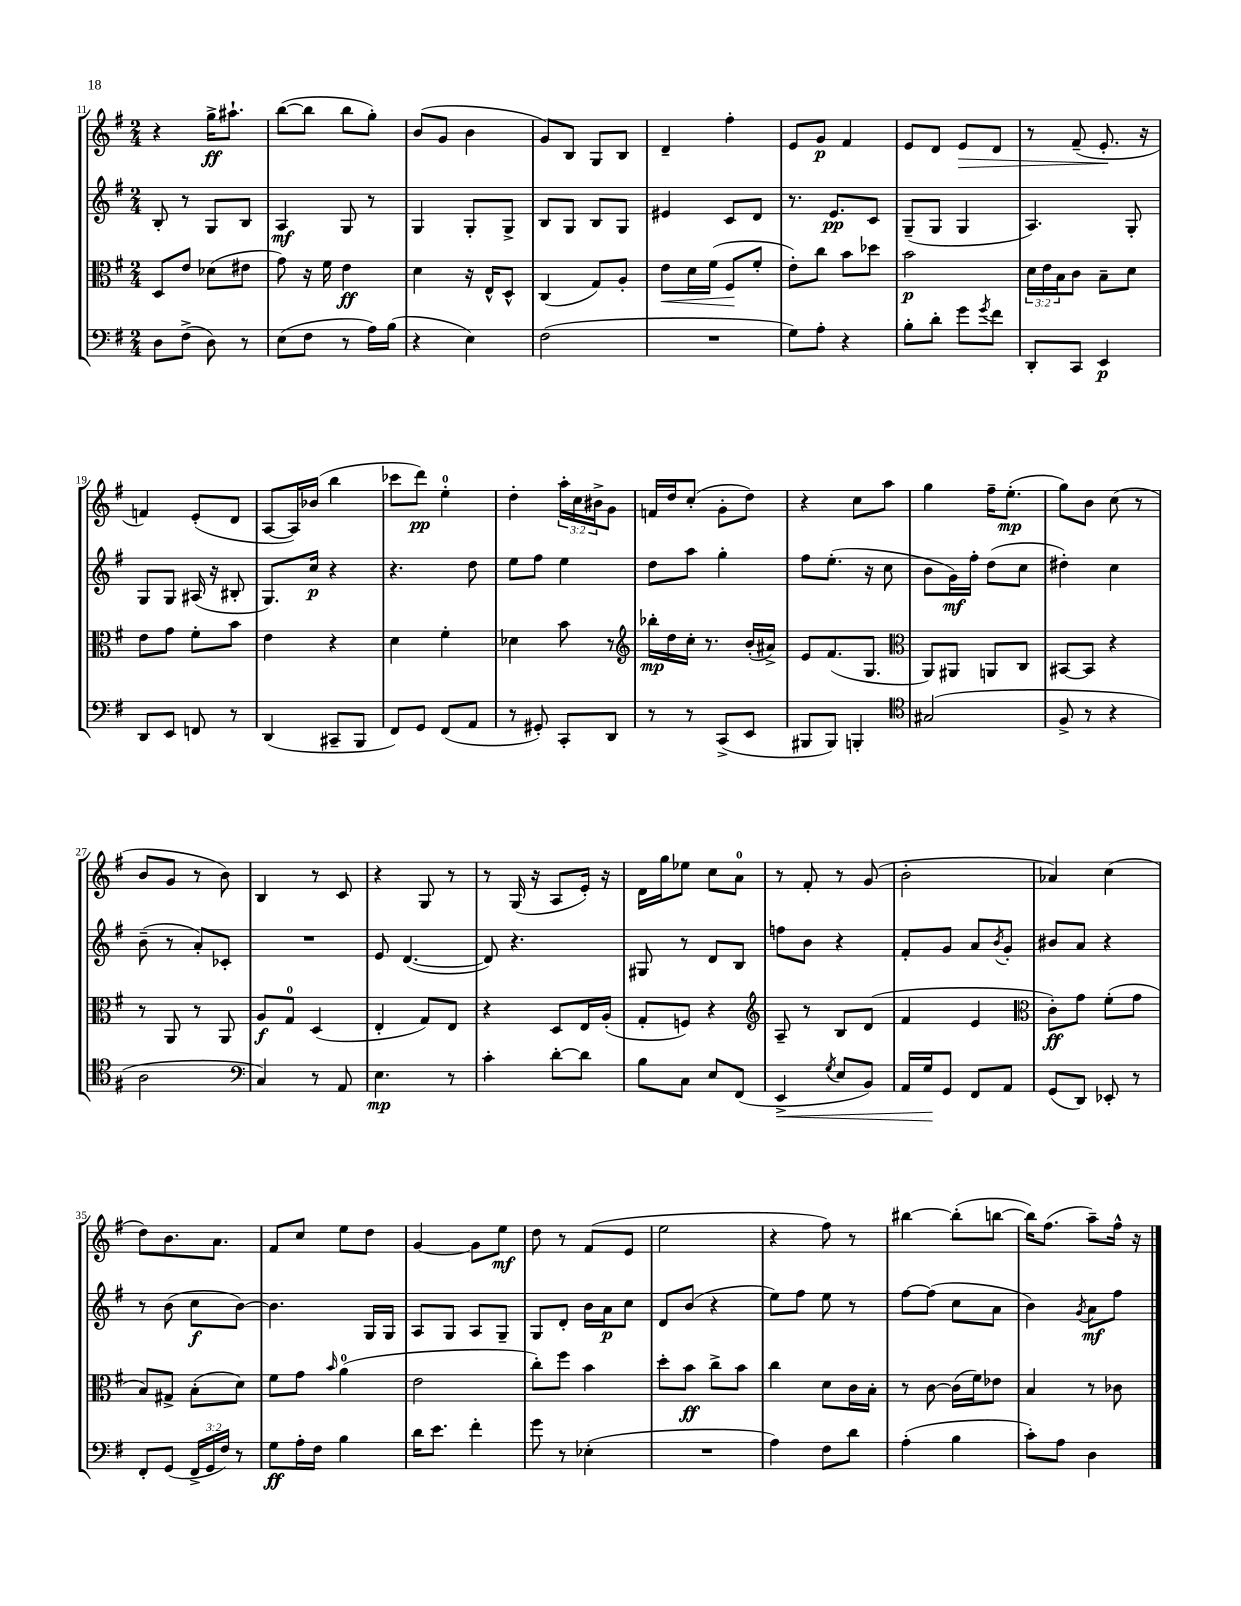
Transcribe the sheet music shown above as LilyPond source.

<<
\new StaffGroup <<
\new Staff = "s0" {
    \clef treble \key g \major \numericTimeSignature \time 2/4 \override Staff.TupletNumber.text = #tuplet-number::calc-fraction-text
    r4 g''16->\ff ais''8.-! |
    b''8~( b''8 b''8 g''8-.) |
    b'8( g'8 b'4 |
    g'8) b8 g8 b8 |
    d'4-- fis''4-. |
    e'8 g'8\p fis'4 |
    e'8 d'8 e'8\> d'8 |
    r8 fis'8--( e'8.-.\! r16 |
    f'4) e'8-.( d'8 |
    a8~ a16) bes'16( b''4 |
    ces'''8 d'''8\pp) e''4-0-. |
    d''4-. \tuplet 3/2 { a''16-. c''16 bis'16-> } g'8 |
    f'16 d''16 c''8-.( g'8-. d''8) |
    r4 c''8 a''8 |
    g''4 fis''16-- e''8.-.\mp( |
    g''8) b'8 c''8( r8 |
    b'8 g'8 r8 b'8) |
    b4 r8 c'8 |
    r4 g8 r8 |
    r8 g16( r16 a8 e'16-.) r16 |
    d'16 g''16 ees''8 c''8 a'8-0 |
    r8 fis'8-. r8 g'8( |
    b'2-. |
    aes'4) c''4( |
    d''8) b'8. a'8. |
    fis'8 c''8 e''8 d''8 |
    g'4~ g'8 e''8\mf |
    d''8 r8 fis'8( e'8 |
    e''2 |
    r4 fis''8) r8 |
    bis''4~ bis''8-.( b''8~ |
    b''16) fis''8.( a''8--) fis''16-^ r16 \bar "|." |
}
\new Staff = "s1" {
    \clef treble \key g \major \numericTimeSignature \time 2/4
    b8-. r8 g8 b8 |
    a4\mf g8 r8 |
    g4 g8-. g8-> |
    b8 g8 b8 g8 |
    eis'4 c'8 d'8 |
    r8. e'8.\pp c'8 |
    g8--( g8 g4 |
    a4.) g8-. |
    g8 g8 ais16( r16 bis8-. |
    g8.) c''16\p r4 |
    r4. d''8 |
    e''8 fis''8 e''4 |
    d''8 a''8 g''4-. |
    fis''8 e''8.-.( r16 c''8 |
    b'8 g'16\mf) fis''16-. d''8( c''8 |
    dis''4-.) c''4 |
    b'8--( r8 a'8-.) ces'8-. |
    R2 |
    e'8 d'4.~( |
    d'8) r4. |
    gis8 r8 d'8 b8 |
    f''8 b'8 r4 |
    fis'8-. g'8 a'8 \acciaccatura { b'8 } g'8-. |
    bis'8 a'8 r4 |
    r8 b'8( c''8\f b'8~) |
    b'4. g16 g16 |
    a8 g8 a8 g8-- |
    g8 d'8-. b'16 a'16\p c''8 |
    d'8 b'8( r4 |
    e''8) fis''8 e''8 r8 |
    fis''8~ fis''8( c''8 a'8 |
    b'4) \acciaccatura { g'8 } a'8\mf fis''8 \bar "|." |
}
\new Staff = "s2" {
    \clef alto \key g \major \numericTimeSignature \time 2/4 \override Staff.TupletNumber.text = #tuplet-number::calc-fraction-text
    d8 e'8 des'8( eis'8 |
    g'8) r16 fis'16 e'4\ff |
    d'4 r16 e16-^ d8-^ |
    c4( g8) a8-. |
    e'8\< d'16 fis'16( fis8\! fis'8-. |
    e'8-.) c''8 b'8 des''8 |
    b'2\p |
    \tuplet 3/2 { d'16 e'16 b16 } c'8 b8-- d'8 |
    e'8 g'8 fis'8-. b'8 |
    e'4 r4 |
    d'4 fis'4-. |
    des'4 b'8 r8 |
    \clef treble bes''16-.\mp d''16 c''16-. r8. b'16-.( ais'16->) |
    e'8 fis'8.( g8. |
    \clef alto a,8) ais,8 a,8 c8 |
    bis,8~ bis,8 r4 |
    r8 a,8 r8 a,8 |
    a8\f g8-0 d4( |
    e4-. g8) e8 |
    r4 d8 e16 a16-.( |
    g8-. f8) r4 |
    \clef treble a8-- r8 b8 d'8( |
    fis'4 e'4 |
    \clef alto c'8-.\ff) g'8 fis'8-.( g'8 |
    b8) gis8-> b8-.( d'8) |
    fis'8 g'8 \grace { b'16 } a'4-0( |
    e'2 |
    c''8-.) fis''8 b'4 |
    d''8-. b'8\ff c''8-> b'8 |
    c''4 d'8 c'16 b16-. |
    r8 c'8~ c'16( fis'16) ees'8 |
    b4 r8 ces'8 \bar "|." |
}
\new Staff = "s3" {
    \clef bass \key g \major \numericTimeSignature \time 2/4 \override Staff.TupletNumber.text = #tuplet-number::calc-fraction-text
    d8 fis8->( d8) r8 |
    e8( fis8 r8 a16) b16( |
    r4 e4) |
    fis2( |
    R2 |
    g8) a8-. r4 |
    b8-. d'8-. g'8 \acciaccatura { g'8 } fis'8 |
    d,8-. c,8 e,4\p |
    d,8 e,8 f,8 r8 |
    d,4( cis,8-- b,,8 |
    fis,8) g,8 fis,8( a,8 |
    r8 gis,8-.) c,8-. d,8 |
    r8 r8 c,8->( e,8 |
    bis,,8 bis,,8) b,,4-. |
    \clef tenor gis2( |
    fis8-> r8 r4 |
    a2 |
    \clef bass c4) r8 a,8 |
    e4.\mp r8 |
    c'4-. d'8~-. d'8 |
    b8 c8 e8 fis,8( |
    e,4->\< \acciaccatura { g8 } e8 b,8) |
    a,16 g16\! g,8 fis,8 a,8 |
    g,8( d,8) ees,8-. r8 |
    fis,8-. g,8( \tuplet 3/2 { fis,16-> g,16 fis16) } r8 |
    g8\ff a16-. fis16 b4 |
    d'16 e'8. fis'4-. |
    g'8 r8 ees4-.( |
    R2 |
    a4) fis8 d'8 |
    a4-.( b4 |
    c'8-.) a8 d4 \bar "|." |
}
>>
>>
\layout { \context { \Score currentBarNumber = #11 } }
